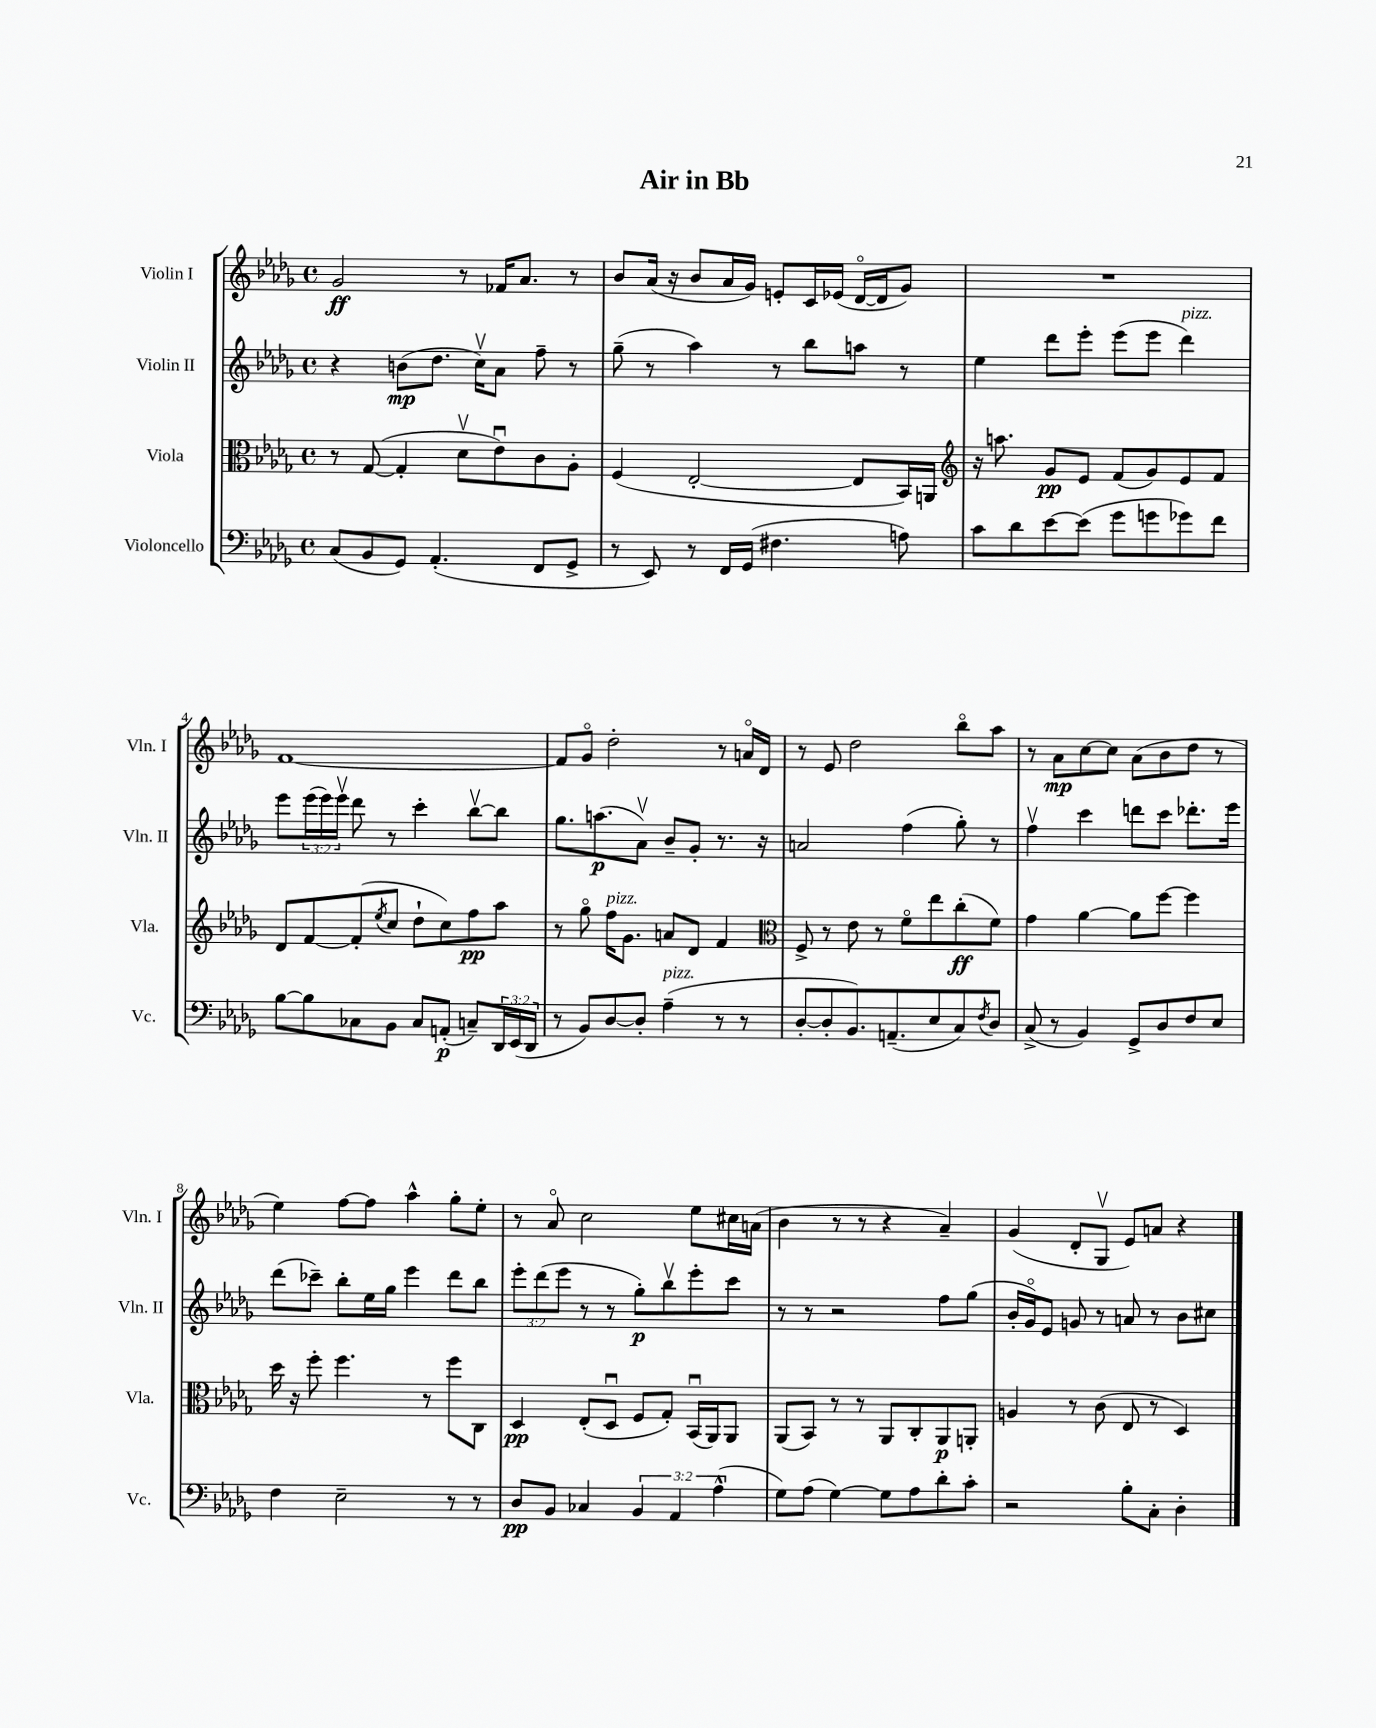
\header { title = "Air in Bb" }
<<
\new StaffGroup <<
\new Staff = "s0" \with { instrumentName = "Violin I" shortInstrumentName = "Vln. I" } {
    \clef treble \key des \major \defaultTimeSignature \time 4/4
    ges'2\ff r8 fes'16 aes'8. r8 |
    bes'8 aes'16( r16 bes'8 aes'16 ges'16) e'8-. c'16 ees'16( des'16~\flageolet des'16 ges'8) |
    R1 |
    f'1~ |
    f'8 ges'8\flageolet des''2-. r8 a'16\flageolet des'16 |
    r8 ees'8 des''2 bes''8\flageolet aes''8 |
    r8 aes'8\mp c''8~ c''8 aes'8( bes'8 des''8 r8 |
    ees''4) f''8~ f''8 aes''4-^ ges''8-. ees''8-. |
    r8 aes'8\flageolet c''2 ees''8 cis''16 a'16( |
    bes'4 r8 r8 r4 aes'4--) |
    ges'4( des'8-. ges8\upbow ees'8) a'8 r4 \bar "|." |
}
\new Staff = "s1" \with { instrumentName = "Violin II" shortInstrumentName = "Vln. II" } {
    \clef treble \key des \major \defaultTimeSignature \time 4/4 \override Staff.TupletNumber.text = #tuplet-number::calc-fraction-text
    r4 b'8\mp( des''8. c''16\upbow) aes'8 f''8-- r8 |
    ges''8--( r8 aes''4) r8 bes''8 a''8 r8 |
    ees''4 des'''8 ees'''8-. ees'''8( ees'''8 des'''4^\markup { \italic "pizz." }) |
    ees'''8 \tuplet 3/2 { ees'''16( ees'''16) ees'''16\upbow } des'''8 r8 c'''4-. bes''8~\upbow bes''8 |
    ges''8. a''8.\p( aes'8\upbow) bes'8-- ges'8-. r8. r16 |
    a'2 f''4( ges''8-.) r8 |
    f''4\upbow c'''4 d'''8 c'''8 des'''8.-. ees'''16 |
    des'''8( ces'''8--) bes''8-. ees''16 ges''16 ees'''4 des'''8 bes''8 |
    \tuplet 3/2 { ees'''8-. des'''8( ees'''8 } r8 r8 ges''8-.\p) bes''8\upbow ees'''8-. c'''8 |
    r8 r8 r2 f''8 ges''8( |
    bes'16-. ges'16\flageolet) ees'8 g'8 r8 a'8 r8 bes'8 cis''8 \bar "|." |
}
\new Staff = "s2" \with { instrumentName = "Viola" shortInstrumentName = "Vla." } {
    \clef alto \key des \major \defaultTimeSignature \time 4/4
    r8 ges8~( ges4-. des'8\upbow ees'8\downbow) c'8 aes8-. |
    f4( ees2~-. ees8 bes,16) a,16 |
    \clef treble r16 a''8. ges'8\pp ees'8 f'8( ges'8) ees'8 f'8 |
    des'8 f'8~ f'8-.( \acciaccatura { ees''8 } c''8 des''8-! c''8) f''8\pp aes''8 |
    r8 ges''8\flageolet f''16^\markup { \italic "pizz." } ges'8. a'8 des'8 f'4 |
    \clef alto f8-> r8 ees'8 r8 f'8\flageolet ees''8 c''8-.\ff( f'8) |
    ges'4 aes'4~ aes'8 f''8~ f''4 |
    des''16 r16 f''8-. f''4. r8 f''8 c8 |
    des4\pp ees8-.( des8\downbow f8 ges8-.) bes,16\downbow( aes,16) aes,8 |
    aes,8( bes,8) r8 r8 aes,8 c8-. aes,8\p a,8-. |
    a4 r8 c'8( ees8 r8 des4) \bar "|." |
}
\new Staff = "s3" \with { instrumentName = "Violoncello" shortInstrumentName = "Vc." } {
    \clef bass \key des \major \defaultTimeSignature \time 4/4 \override Staff.TupletNumber.text = #tuplet-number::calc-fraction-text
    c8( bes,8 ges,8) aes,4.-.( f,8 ges,8-> |
    r8 ees,8) r8 f,16 ges,16( fis4. a8) |
    c'8 des'8 ees'8~ ees'8( ges'8 g'8 ges'8) f'8 |
    bes8~ bes8 ces8 bes,8 ces8 a,8-.\p( c8--) \tuplet 3/2 { des,16 ees,16( des,16 } |
    r8 bes,8) des8~ des8-. aes4--^\markup { \italic "pizz." }( r8 r8 |
    des8~-. des8-. bes,8.) a,8.--( ees8 c8) \acciaccatura { f8 } des8 |
    c8->( r8 bes,4) ges,8-> des8 f8 ees8 |
    f4 ees2-- r8 r8 |
    des8\pp bes,8 ces4 \tuplet 3/2 { bes,4 aes,4 aes4-^( } |
    ges8) aes8( ges4~) ges8 aes8 des'8-. c'8-. |
    r2 bes8-. c8-. des4-. \bar "|." |
}
>>
>>
